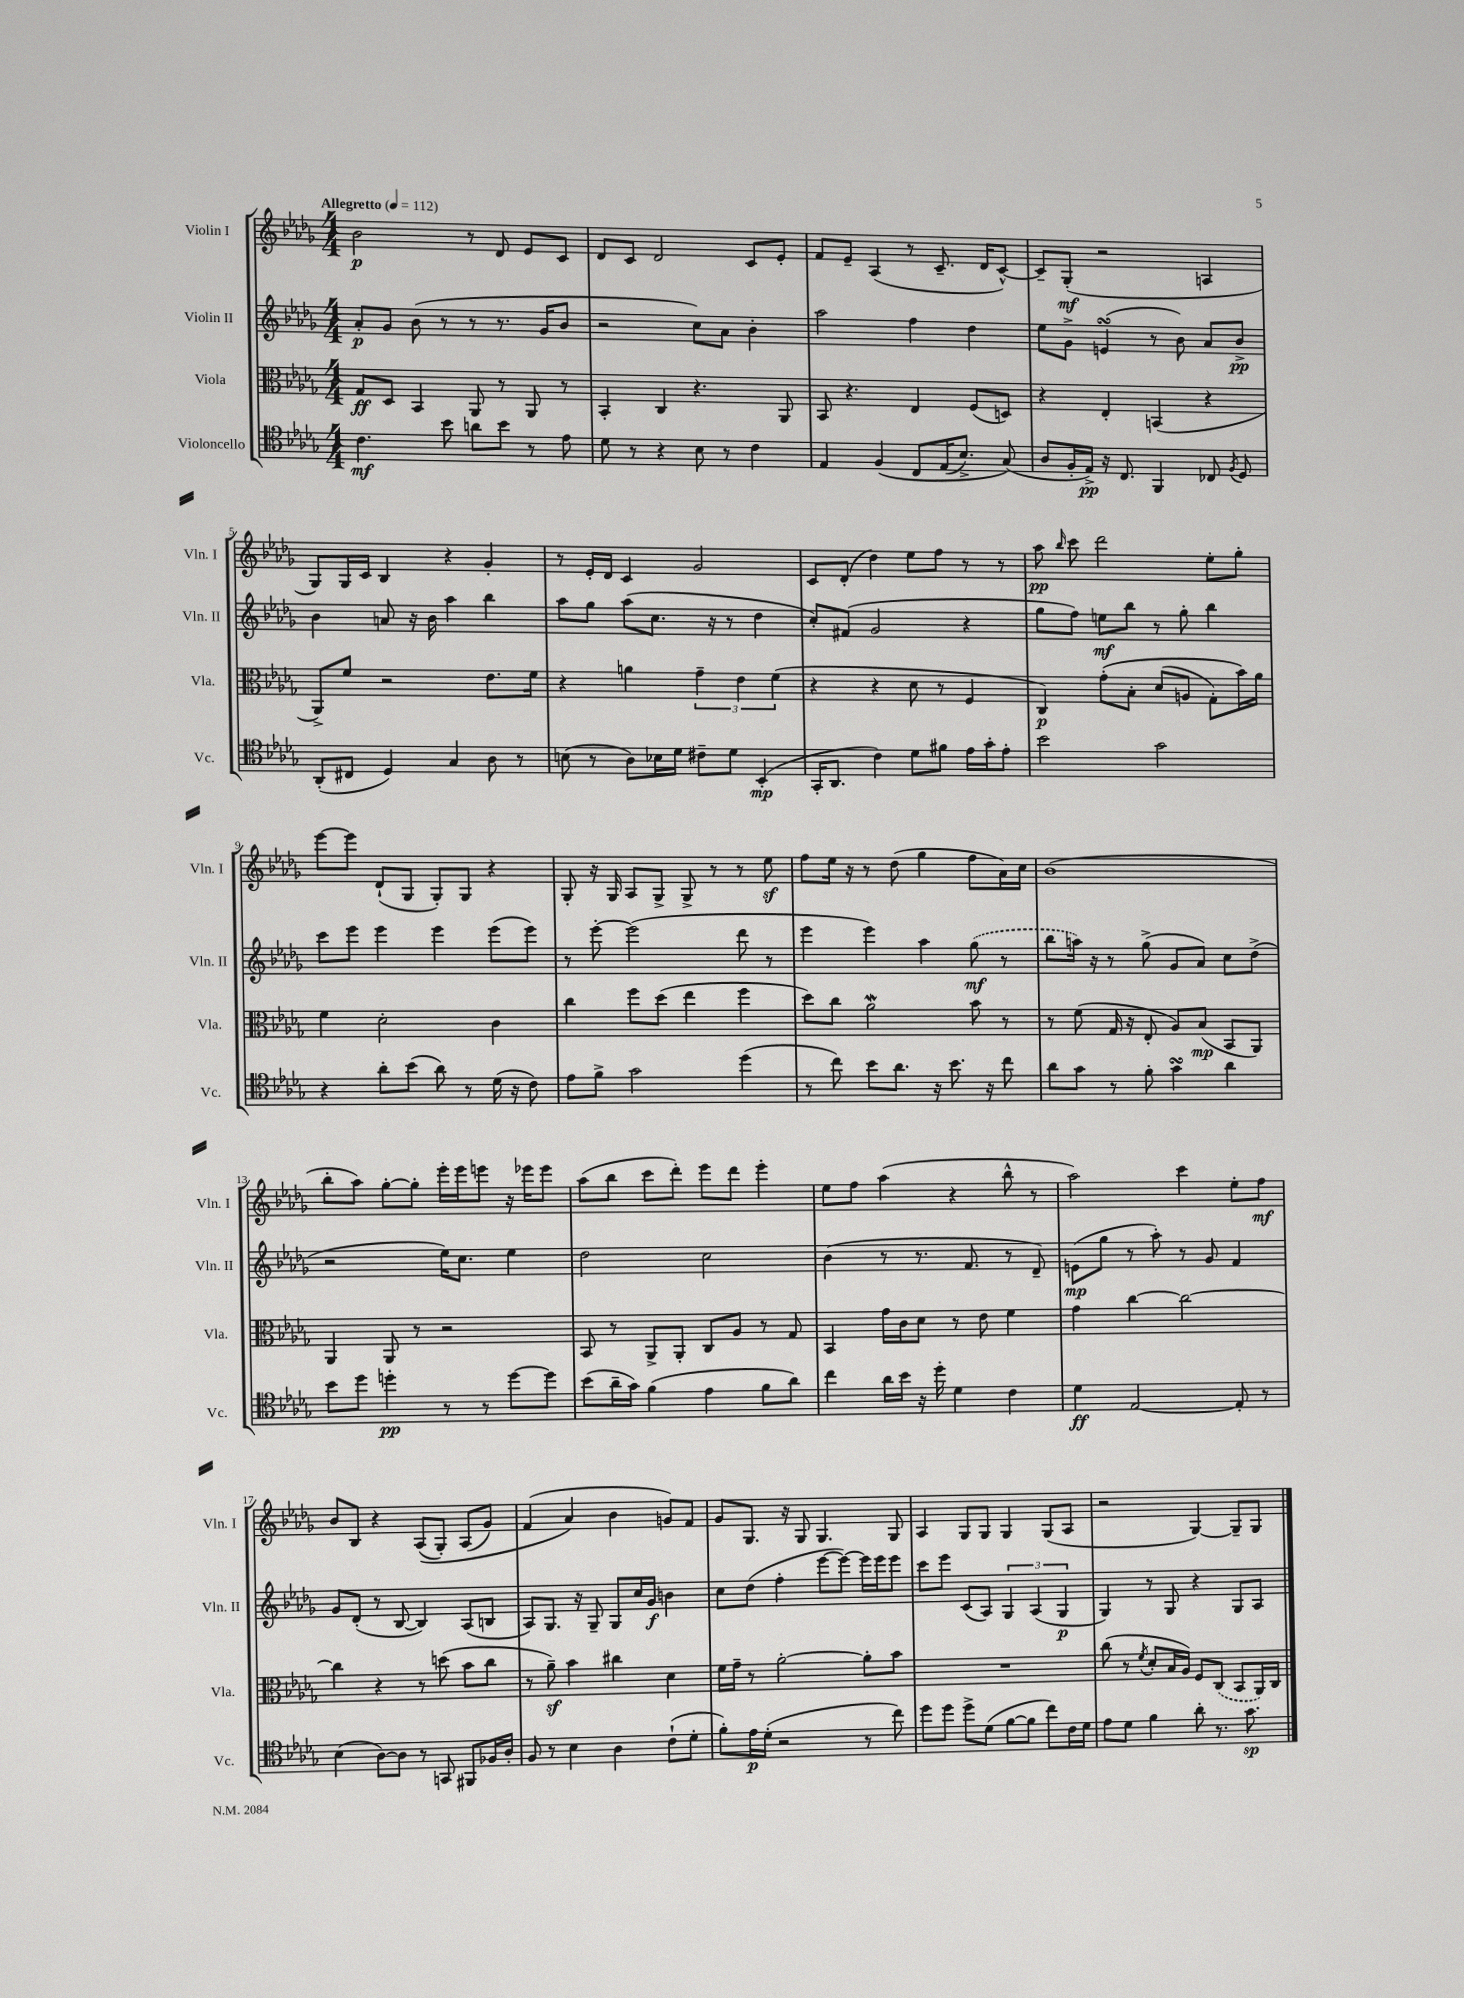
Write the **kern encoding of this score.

**kern	**dynam	**kern	**dynam	**kern	**dynam	**kern	**dynam
*part4	*part4	*part3	*part3	*part2	*part2	*part1	*part1
*staff4	*staff4	*staff3	*staff3	*staff2	*staff2	*staff1	*staff1
*I"Violoncello	*	*I"Viola	*	*I"Violin II	*	*I"Violin I	*
*I'Vc.	*	*I'Vla.	*	*I'Vln. II	*	*I'Vln. I	*
*clefC4	*	*clefC3	*	*clefG2	*	*clefG2	*
*k[b-e-a-d-g-]	*	*k[b-e-a-d-g-]	*	*k[b-e-a-d-g-]	*	*k[b-e-a-d-g-]	*
*M4/4	*	*M4/4	*	*M4/4	*	*M4/4	*
*MM112	*	*MM112	*	*MM112	*	*MM112	*
=1	=1	=1	=1	=1	=1	=1	=1
!	!	!	!	!	!	!LO:TX:a:B:t=Allegretto	!
4.c\	mf	8G-/L	ff	8a-'/L	p	2b-\	p
.	.	8D-/J	.	8g-/J	.	.	.
.	.	4BB-/	.	(8b-\	.	.	.
8b-\	.	.	.	8r	.	.	.
8an\L	.	8AA-/	.	8r	.	8r	.
8b-\J	.	8r	.	8.r	.	8d-/	.
8r	.	8AA-/	.	.	.	8e-/L	.
.	.	.	.	16g-/KL	.	.	.
8e-\	.	8r	.	8b-/J	.	8c/J	.
=2	=2	=2	=2	=2	=2	=2	=2
8d-\	.	4BB-'/	.	2r	.	8d-/L	.
8r	.	.	.	.	.	8c/J	.
4r	.	4C/	.	.	.	2d-/	.
8B-\	.	4.r	.	8cc\L)	.	.	.
8r	.	.	.	8a-\J	.	.	.
4c\	.	.	.	4b-'\	.	8c/L	.
.	.	8AA-/	.	.	.	8e-'/J	.
=3	=3	=3	=3	=3	=3	=3	=3
4E-/	.	8BB-/	.	2aa-\	.	8f/L	.
.	.	4.r	.	.	.	8e-~/J	.
(4F/	.	.	.	.	.	(4A-/	.
8C/L	.	4E-/	.	4ff\	.	8r	.
(16E-/K	.	.	.	.	.	8.c~/	.
8.B-^/J)	.	.	.	.	.	.	.
.	.	(8F/L	.	4dd-\	.	.	.
.	.	.	.	.	.	16d-/KL	.
(8G-/)	.	8Dn/J)	.	.	.	[8c^^/J)	.
=4	=4	=4	=4	=4	=4	=4	=4
8A-/L	.	4r	.	8ee-\L	.	8c~/L]	.
16F'/L	.	.	.	8g-^\J	.	(8G-'/J	mf
16E-^/JJ)	pp	.	.	.	.	.	.
16r	.	4E-'/	.	(4ensSsS/	.	2r	.
8.C/	.	.	.	.	.	.	.
4FF/	.	(4BBn/	.	8r	.	.	.
.	.	.	.	8b-\)	.	.	.
8C-X/	.	4r	.	8a-/L	.	4An/	.
8qF/	.	.	.	.	.	.	.
8D-/	.	.	.	8b-^/J	pp	.	.
!!LO:LB:g=z
=5	=5	=5	=5	=5	=5	=5	=5
(8AA-'/L	.	8AA-^/L)	.	4b-\	.	8G-/L)	.
8C#X/J	.	8f/J	.	.	.	16G-/L	.
.	.	.	.	.	.	16c/JJ	.
4D-/)	.	2r	.	8an/	.	4B-/	.
.	.	.	.	16r	.	.	.
.	.	.	.	16b-\	.	.	.
4G-/	.	.	.	4aa-\	.	4r	.
8A-\	.	8.e-\L	.	4bb-\	.	4g-'/	.
8r	.	.	.	.	.	.	.
.	.	16f\Jk	.	.	.	.	.
=6	=6	=6	=6	=6	=6	=6	=6
(8Bn\	.	4r	.	8aa-\L	.	8r	.
8r	.	.	.	8gg-\J	.	16e-'/LL	.
.	.	.	.	.	.	16d-/JJ	.
8A-\L)	.	4an\	.	(8aa-\L	.	4c/	.
16B-X\L	.	.	.	8.cc\J	.	.	.
16d-\JJ	.	.	.	.	.	.	.
8c#X~\L	.	6g-~\	.	.	.	2g-/	.
.	.	.	.	16r	.	.	.
8d-\J	.	.	.	8r	.	.	.
.	.	6e-\	.	.	.	.	.
(4BB-'/	mp	.	.	4dd-\	.	.	.
.	.	(6f\	.	.	.	.	.
=7	=7	=7	=7	=7	=7	=7	=7
16GG-'/KL	.	4r	.	8cc'/L)	.	8c/L	.
8.AA-/J	.	.	.	.	.	.	.
.	.	.	.	(8f#X/J	.	(8d-'/J	.
4c\)	.	4r	.	2g-/	.	4dd-\)	.
8d-\L	.	8d-\	.	.	.	8ee-\L	.
8f#X\J	.	8r	.	.	.	8ff\J	.
16e-\LL	.	4F/	.	4r	.	8r	.
16g-'\J	.	.	.	.	.	.	.
8e-'\J	.	.	.	.	.	8r	.
=8	=8	=8	=8	=8	=8	=8	=8
2b-\	.	4C/)	p	8gg-\L	.	8aa-\	pp
.	.	.	.	.	.	16qqbb-/	.
.	.	.	.	8ff\J)	.	8ccc\	.
.	.	(8g-'\L	.	8een\L	mf	2ddd-\	.
.	.	8B-'\J	.	8bb-\J	.	.	.
2g-\	.	(8d-/L	.	8r	.	.	.
.	.	8An/J	.	8gg-'\	.	.	.
.	.	8G-'\L)	.	4bb-\	.	8ee-'\L	.
.	.	16b-\L)	.	.	.	8gg-'\J	.
.	.	16a-\JJ	.	.	.	.	.
!!LO:LB:g=z
=9	=9	=9	=9	=9	=9	=9	=9
4r	.	4f\	.	8ccc\L	.	[8eee-\L	.
.	.	.	.	8eee-\J	.	8eee-\J]	.
8a-'\L	.	2d-'\	.	4eee-\	.	(8d-`/L	.
(8b-\J	.	.	.	.	.	8G-/J	.
8a-\)	.	.	.	4eee-\	.	8G-'/L)	.
8r	.	.	.	.	.	8G-/J	.
(16d-\	.	4c\	.	(8eee-\L	.	4r	.
16r	.	.	.	.	.	.	.
8c\)	.	.	.	8eee-\J)	.	.	.
=10	=10	=10	=10	=10	=10	=10	=10
8e-\L	.	4cc\	.	8r	.	8G-'/	.
8f^\J	.	.	.	[8eee-'\	.	16r	.
.	.	.	.	.	.	16G-/	.
2g-\	.	8ff\L	.	(2eee-\]	.	8A-/L	.
.	.	(8dd-\J	.	.	.	8G-^/J	.
.	.	4ee-\	.	.	.	8G-^/	.
.	.	.	.	.	.	8r	.
(4dd-\	.	4ff\	.	8ddd-\	.	8r	.
.	.	.	.	8r	.	8ee-z\	.
=11	=11	=11	=11	=11	=11	=11	=11
8r	.	8dd-\L)	.	4eee-\	.	8ff\L	.
8cc\)	.	8cc\J	.	.	.	16ee-\Jk	.
.	.	.	.	.	.	16r	.
8b-\L	.	2a-W\	.	4eee-\)	.	8r	.
8.a-\J	.	.	.	.	.	(8dd-\	.
.	.	.	.	4aa-\	.	4gg-\	.
16r	.	.	.	.	.	.	.
8.b-\	.	.	.	.	.	.	.
.	.	8b-\	.	(8gg-\	mf	8ff\L	.
16r	.	.	.	.	.	.	.
8cc\	.	8r	.	8r	.	16a-\L)	.
.	.	.	.	.	.	16cc\JJ	.
=12	=12	=12	=12	=12	=12	=12	=12
8a-\L	.	8r	.	8bb-\L	.	(1b-	.
8g-\J	.	(8f\	.	16aan\Jk)	.	.	.
.	.	.	.	16r	.	.	.
8r	.	16G-/	.	8r	.	.	.
.	.	16r	.	.	.	.	.
8f'\	.	8E-'/	.	(8gg-^\	.	.	.
4g-sSSs\	.	8A-/L)	.	8g-/L	.	.	.
.	.	(8B-/J	mp	8a-/J)	.	.	.
4a-\	.	8BB-/L	.	8cc\L	.	.	.
.	.	8AA-/J)	.	(8dd-^\J	.	.	.
!!LO:LB:g=z
=13	=13	=13	=13	=13	=13	=13	=13
8b-\L	.	4AA-/	.	2r	.	8bb-'\L	.
8dd-\J	.	.	.	.	.	8aa-\J)	.
4ddn'\	pp	8AA-/	.	.	.	[8gg-'\L	.
.	.	8r	.	.	.	8gg-'\J]	.
8r	.	2r	.	16ee-\KL)	.	16eee-'\LL	.
.	.	.	.	8.cc\J	.	16eee-\J	.
8r	.	.	.	.	.	8eeen\J	.
[8dd\L	.	.	.	4ee-\	.	16r	.
.	.	.	.	.	.	16eee-X\KL	.
8dd\J]	.	.	.	.	.	8eee-\J	.
=14	=14	=14	=14	=14	=14	=14	=14
(8b-\L	.	8BB-/	.	2dd-\	.	(8aa-\L	.
16a-~\L	.	8r	.	.	.	8bb-\J	.
16g-\JJ)	.	.	.	.	.	.	.
(4f\	.	8AA-^/L	.	.	.	8ccc\L	.
.	.	8AA-'/J	.	.	.	8ddd-'\J)	.
4e-\	.	8C/L	.	2cc\	.	8eee-\L	.
.	.	8A-/J	.	.	.	8ddd-\J	.
8f\L	.	8r	.	.	.	4eee-'\	.
8a-\J)	.	8G-/	.	.	.	.	.
=15	=15	=15	=15	=15	=15	=15	=15
4cc\	.	4BB-/	.	(4b-\	.	8ee-\L	.
.	.	.	.	.	.	8ff\J	.
16a-\LL	.	16g-\LL	.	8r	.	(4aa-\	.
16b-\JJ	.	16c\J	.	.	.	.	.
16r	.	8d-\J	.	8.r	.	.	.
16dd-'\	.	.	.	.	.	.	.
4d-\	.	8r	.	.	.	4r	.
.	.	.	.	8.f/	.	.	.
.	.	8e-\	.	.	.	.	.
4c\	.	4f\	.	8r	.	8bb-^^\	.
.	.	.	.	8d-~/)	.	8r	.
=16	=16	=16	=16	=16	=16	=16	=16
4d-\	ff	4g-\	.	(8en\L	mp	2aa-\)	.
.	.	.	.	8gg-\J	.	.	.
[2E-/	.	[4cc\	.	8r	.	.	.
.	.	.	.	8aa-'\)	.	.	.
.	.	2cc\_	.	8r	.	4ccc\	.
.	.	.	.	8g-/	.	.	.
8E-'/]	.	.	.	4f/	.	8ee-'\L	.
8r	.	.	.	.	.	8ff\J	mf
!!LO:LB:g=z
=17	=17	=17	=17	=17	=17	=17	=17
(4B-\	.	4cc\]	.	8g-/L	.	8b-/L	.
.	.	.	.	(8d-'/J	.	8B-/J	.
[8A-\L)	.	4r	.	8r	.	4r	.
8A-\J]	.	.	.	[8B-/	.	.	.
8r	.	8r	.	4B-/])	.	((8A-/L	.
8GGn/	.	(8ddn\	.	.	.	8G-'/J)	.
8FF#X/L	.	8b-\L	.	(8A-/L	.	(8A-/L	.
16F-X/L	.	8cc\J	.	8Bn/J	.	8g-/J)	.
16A-'/JJ	.	.	.	.	.	.	.
=18	=18	=18	=18	=18	=18	=18	=18
8F/	.	8r	.	8A-/L)	.	(4f/	.
8r	.	8a-z~\)	.	8.G-/J	.	.	.
4B-\	.	4b-\	.	.	.	4a-/)	.
.	.	.	.	16r	.	.	.
.	.	.	.	8G-~/	.	.	.
4A-\	.	4cc#X\	.	8G-/L	.	4b-\	.
.	.	.	.	16cc/L	.	.	.
.	.	.	.	16g-/JJ	f	.	.
(8c`\L	.	4d-\	.	4bn\	.	8gn/L)	.
8d-'\J	.	.	.	.	.	8f/J	.
=19	=19	=19	=19	=19	=19	=19	=19
8f'\L)	.	16f\LL	.	8cc\L	.	8g-/L	.
.	.	16g-~\JJ	.	.	.	.	.
16e-\L	p	8r	.	(8dd-\J	.	8.G-/J	.
(16d-'\JJ	.	.	.	.	.	.	.
2r	.	[2a-'\	.	4ff'\	.	.	.
.	.	.	.	.	.	16r	.
.	.	.	.	.	.	8G-/	.
.	.	.	.	[8eee-\L	.	4.G-/	.
.	.	.	.	8eee-\J_)	.	.	.
8r	.	8a-'\L]	.	16eee-\LL]	.	.	.
.	.	.	.	16eee-\J	.	.	.
8cc\)	.	8b-\J	.	8eee-\J	.	8G-/	.
=20	=20	=20	=20	=20	=20	=20	=20
8dd-\L	.	1r	.	8ccc\L	.	4A-/	.
8dd-\J	.	.	.	8eee-\J	.	.	.
8dd-^\L	.	.	.	(8c/L	.	8G-/L	.
(8d-\J	.	.	.	8A-/J)	.	8G-/J	.
[8f\L	.	.	.	6G-/	.	4G-/	.
8f\J]	.	.	.	.	.	.	.
.	.	.	.	(6A-/	.	.	.
8cc\L)	.	.	.	.	.	(8G-/L	.
.	.	.	.	6G-/	p	.	.
16c\L	.	.	.	.	.	8A-/J	.
16d-\JJ	.	.	.	.	.	.	.
=21	=21	=21	=21	=21	=21	=21	=21
8e-\L	.	(8cc\	.	4G-/)	.	2r	.
8d-\J	.	8r	.	.	.	.	.
.	.	8qf/	.	.	.	.	.
4f\	.	8d-'/L	.	8r	.	.	.
.	.	16B-/L	.	8G-/	.	.	.
.	.	16A-/JJ)	.	.	.	.	.
8a-'\	.	8F/L	.	4r	.	[4G-/)	.
8.r	.	(8C/J	.	.	.	.	.
.	.	8BB-/L	.	8G-/L	.	8G-~/L]	.
8.g-\	sp	.	.	.	.	.	.
.	.	16AA-/L)	.	8A-/J	.	8G-/J	.
.	.	16C/JJ	.	.	.	.	.
==	==	==	==	==	==	==	==
*-	*-	*-	*-	*-	*-	*-	*-
